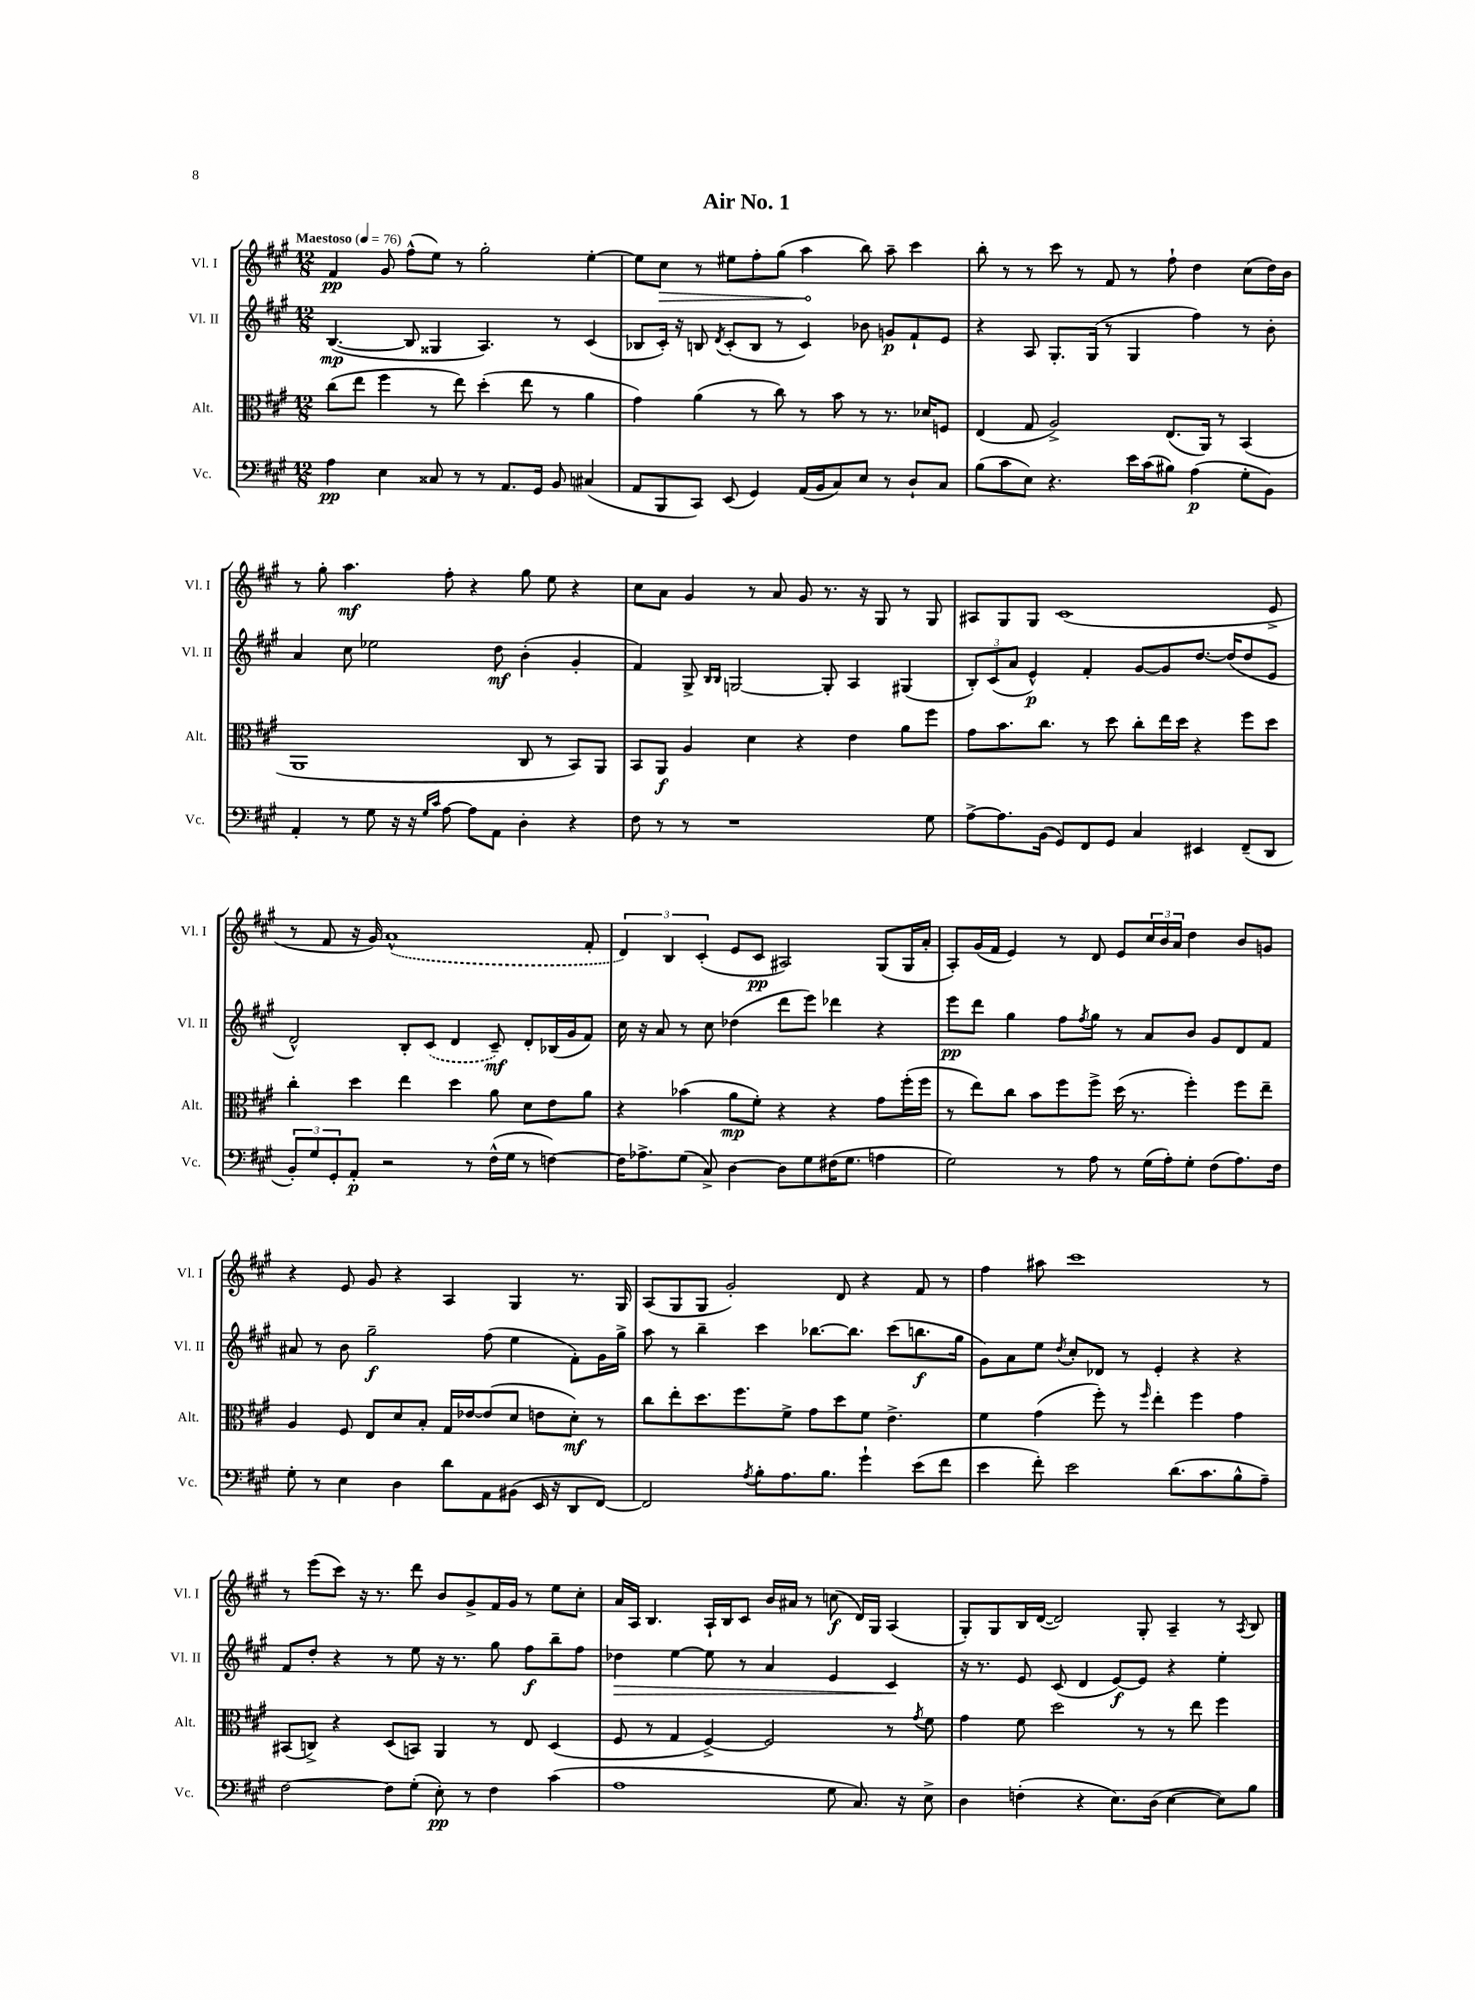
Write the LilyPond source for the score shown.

\header { title = "Air No. 1" }
<<
\new StaffGroup <<
\new Staff = "s0" \with { instrumentName = "Vl. I" shortInstrumentName = "Vl. I" } {
    \clef treble \key a \major \numericTimeSignature \time 12/8 \tempo "Maestoso" 4 = 76
    fis'4\pp gis'8 fis''8-^( e''8) r8 gis''2-. e''4~-. |
    e''8 \once \override Hairpin.circled-tip = ##t cis''8\> r8 eis''8 fis''8-. gis''8( a''4\! b''8) a''8-- cis'''4 |
    b''8-. r8 r8 cis'''8 r8 fis'8 r8 fis''8-! d''4 cis''8( d''16) b'16 |
    r8 gis''8-. a''4.\mf fis''8-. r4 gis''8 e''8 r4 |
    cis''8 a'8 gis'4 r8 a'8 gis'8 r8. r16 gis8 r8 gis8 |
    ais8 gis8 gis8 cis'1( e'8-> |
    r8 fis'8 r16 gis'16) \once \slurDashed a'1-^( fis'8-. |
    \tuplet 3/2 { d'4) b4 cis'4-.( } e'8 cis'8\pp ais2) gis8( gis16 a'16-. |
    a8-.) gis'16( fis'16 e'4) r8 d'8 e'8 \tuplet 3/2 { cis''16 b'16 a'16 } d''4 b'8 g'8 |
    r4 e'8 gis'8 r4 a4 gis4 r8. gis16 |
    a8( gis8 gis8 gis'2-.) d'8 r4 fis'8 r8 |
    fis''4 ais''8 cis'''1 r8 |
    r8 e'''8( cis'''8) r16 r8. d'''8 b'8 gis'8-> fis'16 gis'16 r8 e''8 cis''8-. |
    a'16 a16 b4. a16-! b16 cis'8 b'16 ais'16 r8 c''8\f( d'16) gis16 a4( |
    gis8-.) gis8 b16 d'16~( d'2) gis8-. a4-- r8 \acciaccatura { a8 } b8 \bar "|." |
}
\new Staff = "s1" \with { instrumentName = "Vl. II" shortInstrumentName = "Vl. II" } {
    \clef treble \key a \major \numericTimeSignature \time 12/8
    b4.~\mp( b8 gisis4 a4.) r8 cis'4( |
    bes8 cis'16-.) r16 b8 \acciaccatura { d'8 } cis'8-.( b8 r8 cis'4) bes'8 g'8\p fis'8-! e'8 |
    r4 a8 gis8.-. gis16( r8 gis4 fis''4) r8 b'8-. |
    a'4 cis''8 ees''2 d''8\mf b'4-.( gis'4-. |
    fis'4) gis8-> \grace { b16 b16 } g2~ g8-. a4 gis4( |
    \tuplet 3/2 { b8-.) cis'8( a'8 } e'4-^\p) fis'4-. gis'8~ gis'8 d''8.~ d''16( d''8 e'8 |
    d'2-^) b8-. \once \slurDashed cis'8( d'4 cis'8--\mf) d'8-. bes16( gis'16 fis'8) |
    cis''16 r16 a'8 r8 cis''8 des''4( d'''8 e'''8) des'''4 r4 |
    e'''8\pp d'''8 gis''4 fis''8 \acciaccatura { fis''8 } gis''8 r8 a'8 b'8 gis'8 d'8 fis'8 |
    ais'8 r8 b'8 gis''2--\f fis''8( e''4 fis'8-.) gis'16 gis''16-> |
    a''8 r8 b''4-- cis'''4 bes''8.~ bes''8. cis'''8( b''8.\f gis''16 |
    gis'8) a'8 e''8 \acciaccatura { d''8 } cis''8-. des'8 r8 e'4-. r4 r4 |
    fis'8 d''8-. r4 r8 e''8 r16 r8. gis''8 fis''8\f b''8-- fis''8 |
    des''4\> e''4~ e''8 r8 a'4 e'4 cis'4\! |
    r16 r8. e'8 cis'8( d'4 e'8~\f) e'8 r4 e''4-. \bar "|." |
}
\new Staff = "s2" \with { instrumentName = "Alt." shortInstrumentName = "Alt." } {
    \clef alto \key a \major \numericTimeSignature \time 12/8
    cis''8( e''8 fis''4 r8 e''8) d''4-.( e''8 r8 a'4 |
    gis'4) a'4( r8 cis''8) r8 b'8 r8 r8. des'16 f8 |
    e4( gis8 a2->) e8.( a,16) r8 b,4( |
    a,1 cis8 r8 b,8) a,8 |
    b,8 a,8\f a4 d'4 r4 e'4 a'8 fis''8 |
    gis'8 b'8. cis''8. r8 d''8 cis''8-. e''16 d''16 r4 fis''8 d''8 |
    cis''4-. d''4 e''4 d''4 a'8 d'8 e'8 a'8 |
    r4 bes'4( a'8\mp fis'8-.) r4 r4 gis'8 fis''16-.( fis''16 |
    r8 e''8) cis''8 b'8 fis''8 fis''8-> d''16( r8. fis''4-.) fis''8 e''8-- |
    a4 fis8 e8 d'8 b8-. gis16 ees'16~ ees'8( d'8 e'8 d'8-.\mf) r8 |
    cis''8 e''8-. d''8. fis''8. fis'8-> gis'8 d''8 fis'8 e'4.-> |
    fis'4 gis'4( fis''8-.) r8 \grace { fis''16 } e''4-. fis''4 gis'4 |
    bis,8( c8->) r4 d8( b,8) a,4 r8 e8 d4( |
    fis8 r8 gis4 fis4~->) fis2 r8 \acciaccatura { gis'8 } fis'8 |
    gis'4 fis'8 d''2 r8 r8 e''8 fis''4 \bar "|." |
}
\new Staff = "s3" \with { instrumentName = "Vc." shortInstrumentName = "Vc." } {
    \clef bass \key a \major \numericTimeSignature \time 12/8
    a4\pp e4 cisis8 r8 r8 a,8. gis,16 b,8 cis4( |
    a,8 b,,8 cis,8) e,8( gis,4) a,16( b,16 cis8) e8 r8 d8-! cis8 |
    b8( cis'8 e8) r4. e'16 cis'16( bis8) a4\p( gis8-. b,8) |
    a,4-. r8 gis8 r16 r16 \grace { gis16 cis'16 } a8~ a8 a,8 d4-. r4 |
    fis8 r8 r8 r1 gis8 |
    a8~-> a8. b,16( gis,8) fis,8 gis,8 cis4 eis,4 fis,8--( d,8 |
    \tuplet 3/2 { b,8-.) gis8 gis,8-. } a,8-.\p r2 r8 fis16-^( gis16 r8 f4~) |
    f16 aes8.-> gis8( cis8->) d4~ d8 gis8 fis16( gis8. a4 |
    gis2) r8 a8 r8 gis16( a16-.) gis8-. fis8( a8.) fis16 |
    gis8-. r8 e4 d4 d'8 a,8 bis,8( e,16 r16 d,8 fis,8~) |
    fis,2 \acciaccatura { a8 } b8-. a8. b8. gis'4-! e'8( fis'8 |
    e'4 fis'8-.) e'2 d'8.( cis'8. b8-^ a8--) |
    fis2~ fis8 gis8-.( e8-.\pp) r8 fis4 cis'4( |
    a1 gis8 cis8.) r16 e8-> |
    d4 f4-.( r4 e8.) d16( e4~ e8) b8 \bar "|." |
}
>>
>>
\layout { \context { \Score \remove "Bar_number_engraver" } }
